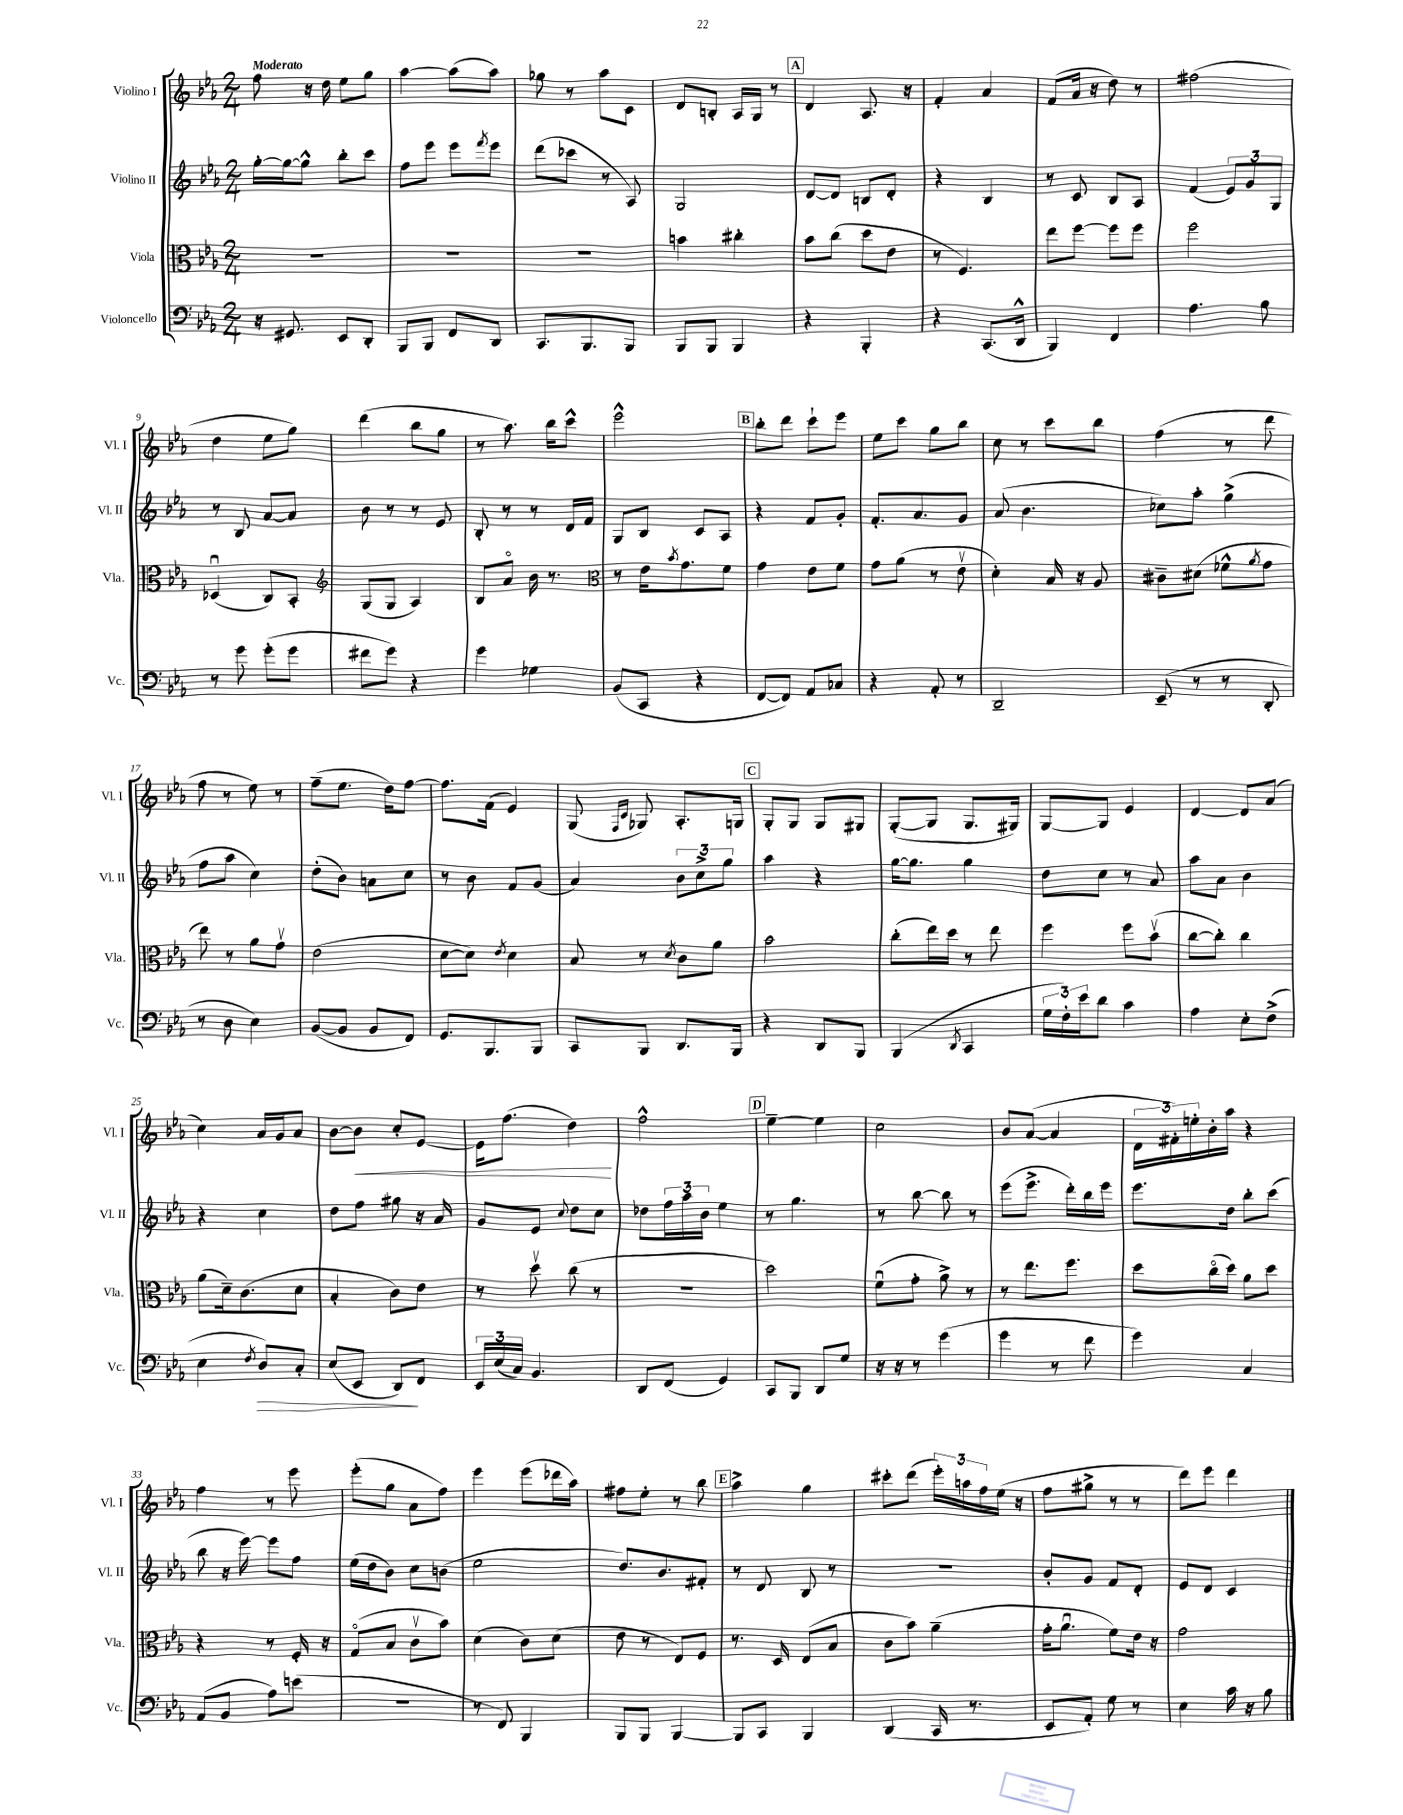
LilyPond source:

<<
\new StaffGroup <<
\new Staff = "s0" \with { instrumentName = "Violino I" shortInstrumentName = "Vl. I" } {
    \clef treble \key ees \major \numericTimeSignature \time 2/4 \tempo "Moderato"
    f''8 r16 d''16 ees''8 g''8 |
    aes''4~ aes''8( aes''8) |
    ges''8 r8 aes''8 c'8 |
    d'8 b8-. aes16 g16 r8 |
    \mark \markup { \box "A" } d'4 aes8. r16 |
    f'4-. aes'4 |
    f'8( aes'16 r16 d''8) r8 |
    fis''2( |
    d''4 ees''8 g''8) |
    d'''4( bes''8 g''8 |
    r8 aes''8.) bes''16 c'''8-^ |
    ees'''2-^ |
    \mark \markup { \box "B" } bes''8-. d'''8 c'''8-! ees'''8 |
    ees''8 c'''8 g''8 bes''8 |
    c''8 r8 c'''8 bes''8 |
    f''4( r8 d'''8 |
    f''8 r8 ees''8) r8 |
    f''8--( ees''8. d''16) f''8~ |
    f''8. f'16( ees'4) |
    g8( \grace { f16 c'16 } ges8) aes8.-. g16 |
    \mark \markup { \box "C" } g8-. g8 g8 gis8 |
    g8~-.( g8 g8. gis16) |
    g8~ g8 ees'4 |
    d'4~ d'8 aes'8( |
    c''4) aes'16 g'16 aes'8 |
    bes'8~ bes'8\< c''8-. ees'8~ |
    ees'16 f''8.( d''4\!) |
    f''2-^ |
    \mark \markup { \box "D" } ees''4~-- ees''4 |
    c''2 |
    bes'8 aes'8~( aes'4 |
    \tuplet 3/2 { d'16 fis'16-.) e''16-. } bes'16-. aes''16 r4 |
    f''4 r8 ees'''8 |
    ees'''8-.( g''8 aes'8 f''8) |
    ees'''4 ees'''8( des'''16 aes''16) |
    fis''8 ees''8-. r8 bes''8 |
    \mark \markup { \box "E" } aes''4-> g''4 |
    cis'''8-. d'''8( \tuplet 3/2 { ees'''16-.) a''16 f''16 } ees''16( r16 |
    f''8 gis''8-> r8 r8 |
    d'''8) ees'''8 d'''4 \bar "|." |
}
\new Staff = "s1" \with { instrumentName = "Violino II" shortInstrumentName = "Vl. II" } {
    \clef treble \key ees \major \numericTimeSignature \time 2/4
    g''16~-. g''16~ g''8-^ bes''8-. c'''8 |
    f''8 ees'''8 ees'''8 \acciaccatura { f'''8 } ees'''8 |
    d'''8( ces'''8 r8 aes8) |
    g2 |
    \mark \markup { \box "A" } d'8~ d'8 b8 d'8-. |
    r4 bes4 |
    r8 c'8 bes8 aes8 |
    f'4( \tuplet 3/2 { ees'8) g'8 g8 } |
    r8 bes8 aes'8~ aes'8 |
    bes'8 r8 r8 ees'8 |
    bes8-. r8 r8 d'16 f'16 |
    g8 bes8 c'8 aes8 |
    \mark \markup { \box "B" } r4 f'8 g'8-. |
    f'8.-. aes'8. g'8 |
    aes'8( bes'4. |
    ces''8) aes''8-. g''4->( |
    f''8 aes''8 c''4) |
    d''8-.( bes'8) a'8 c''8 |
    r8 bes'8 f'8 g'8( |
    aes'4) \tuplet 3/2 { bes'8 c''8-> g''8 } |
    \mark \markup { \box "C" } aes''4 r4 |
    g''16~ g''8. g''4 |
    d''8 c''8 r8 aes'8 |
    aes''8 aes'8 bes'4 |
    r4 c''4 |
    d''8 f''8 gis''8 r16 aes'16 |
    g'8 ees'8 \appoggiatura { c''8 } d''8 c''8 |
    des''8 \tuplet 3/2 { f''16 aes''16 bes'16 } ees''4 |
    \mark \markup { \box "D" } r8 g''4. |
    r8 bes''8~ bes''8 r8 |
    ees'''8( ees'''8.-> d'''16-.) bes''16 ees'''16 |
    ees'''8. d''16 bes''8-. c'''8( |
    bes''8 r16 ees'''16~) ees'''8 f''8 |
    ees''16( d''16 bes'8) c''8 b'8( |
    ees''2 |
    d''8.) bes'8. fis'8-. |
    \mark \markup { \box "E" } r8 d'8 bes8 r8 |
    R2 |
    bes'8-. g'8 f'8 d'8-. |
    ees'8 d'8 c'4 \bar "|." |
}
\new Staff = "s2" \with { instrumentName = "Viola" shortInstrumentName = "Vla." } {
    \clef alto \key ees \major \numericTimeSignature \time 2/4
    R2 |
    R2 |
    R2 |
    b'4 cis''4-. |
    \mark \markup { \box "A" } bes'8 c''8( d''8 ees'8 |
    r8 f4.) |
    ees''8 f''8~ f''8 f''8 |
    f''2 |
    des4\downbow( c8) bes,8-. |
    \clef treble g8( g8 aes4) |
    bes8 aes'8\flageolet bes'16 r8. |
    \clef alto r8 ees'16 \acciaccatura { bes'8 } g'8. f'8 |
    \mark \markup { \box "B" } g'4 ees'8 f'8 |
    g'8 aes'8( r8 ees'8\upbow |
    d'4-.) bes16 r16 aes8 |
    cis'8-- dis'8( fes'8-^ \acciaccatura { aes'8 } g'8 |
    ees''8) r8 aes'8 g'8\upbow |
    ees'2( |
    d'8~ d'8) \acciaccatura { ees'8 } d'4 |
    bes8 r8 \acciaccatura { d'8 } c'8 aes'8 |
    \mark \markup { \box "C" } bes'2 |
    c''8-.( ees''16) d''16 r8 ees''8 |
    f''4 f''8 bes'8\upbow( |
    c''8~ c''8-.) c''4 |
    aes'8( d'16--) c'8.( d'8 |
    bes4-. c'8) ees'8 |
    r8 d''8\upbow c''8( r8 |
    r2 |
    \mark \markup { \box "D" } d''2) |
    f'8\downbow( g'8-. aes'8->) r8 |
    r8 ees''8. f''8. |
    d''8 c''16\flageolet( d''16) aes'8 d''8 |
    r4 r8 f16-. r16 |
    g8\flageolet( bes8 c'8\upbow bes'8) |
    d'4( c'8) d'8( |
    ees'8 r8 ees8) f8 |
    \mark \markup { \box "E" } r8. d16 ees8( bes8 |
    c'8 bes'8) aes'4--( |
    g'16-. aes'8.\downbow f'8) ees'16 r16 |
    g'2 \bar "|." |
}
\new Staff = "s3" \with { instrumentName = "Violoncello" shortInstrumentName = "Vc." } {
    \clef bass \key ees \major \numericTimeSignature \time 2/4
    r16 gis,8. ees,8 d,8-. |
    bes,,8 bes,,8 f,8 d,8 |
    c,8. bes,,8. bes,,8 |
    bes,,8 bes,,8 bes,,4 |
    \mark \markup { \box "A" } r4 bes,,4-. |
    r4 c,8.( d,16-^ |
    bes,,4) f,4 |
    aes4. bes8 |
    r8 g'8 g'8-.( g'8 |
    fis'8 g'8) r4 |
    g'4 ges4 |
    bes,8( c,8 r4 |
    \mark \markup { \box "B" } f,8~ f,8) aes,8 ces8 |
    r4 aes,8-. r8 |
    d,2-- |
    ees,8--( r8 r8 d,8-. |
    r8 d8 ees4) |
    bes,8~( bes,8 bes,8 f,8) |
    g,8. bes,,8. bes,,8 |
    c,8 bes,,8 d,8. bes,,16 |
    \mark \markup { \box "C" } r4 d,8 bes,,8 |
    bes,,4( \acciaccatura { d,8 } c,4 |
    \tuplet 3/2 { g16 f16-.) ees'16 } d'8 c'4 |
    aes4 ees8-. f8->( |
    ees4 \acciaccatura { f8 } d8\>) c8-. |
    ees8( ees,8 d,8\!) f,8 |
    \tuplet 3/2 { ees,16 ees16( c16) } bes,4. |
    d,8 f,8( g,4) |
    \mark \markup { \box "D" } c,8 bes,,8 d,8 g8 |
    r16 r16 r8 g'4( |
    g'4 r8 f'8 |
    g'4) c4 |
    aes,8( bes,8 aes8) e'8( |
    r2 |
    r8 f,8) bes,,4 |
    bes,,8 bes,,8 bes,,4~ |
    \mark \markup { \box "E" } bes,,8 c,8 bes,,4 |
    d,4( c,16 r8. |
    ees,8 aes,8-.) g8 r8 |
    ees4 c'16 r16 bes8 \bar "|." |
}
>>
>>
